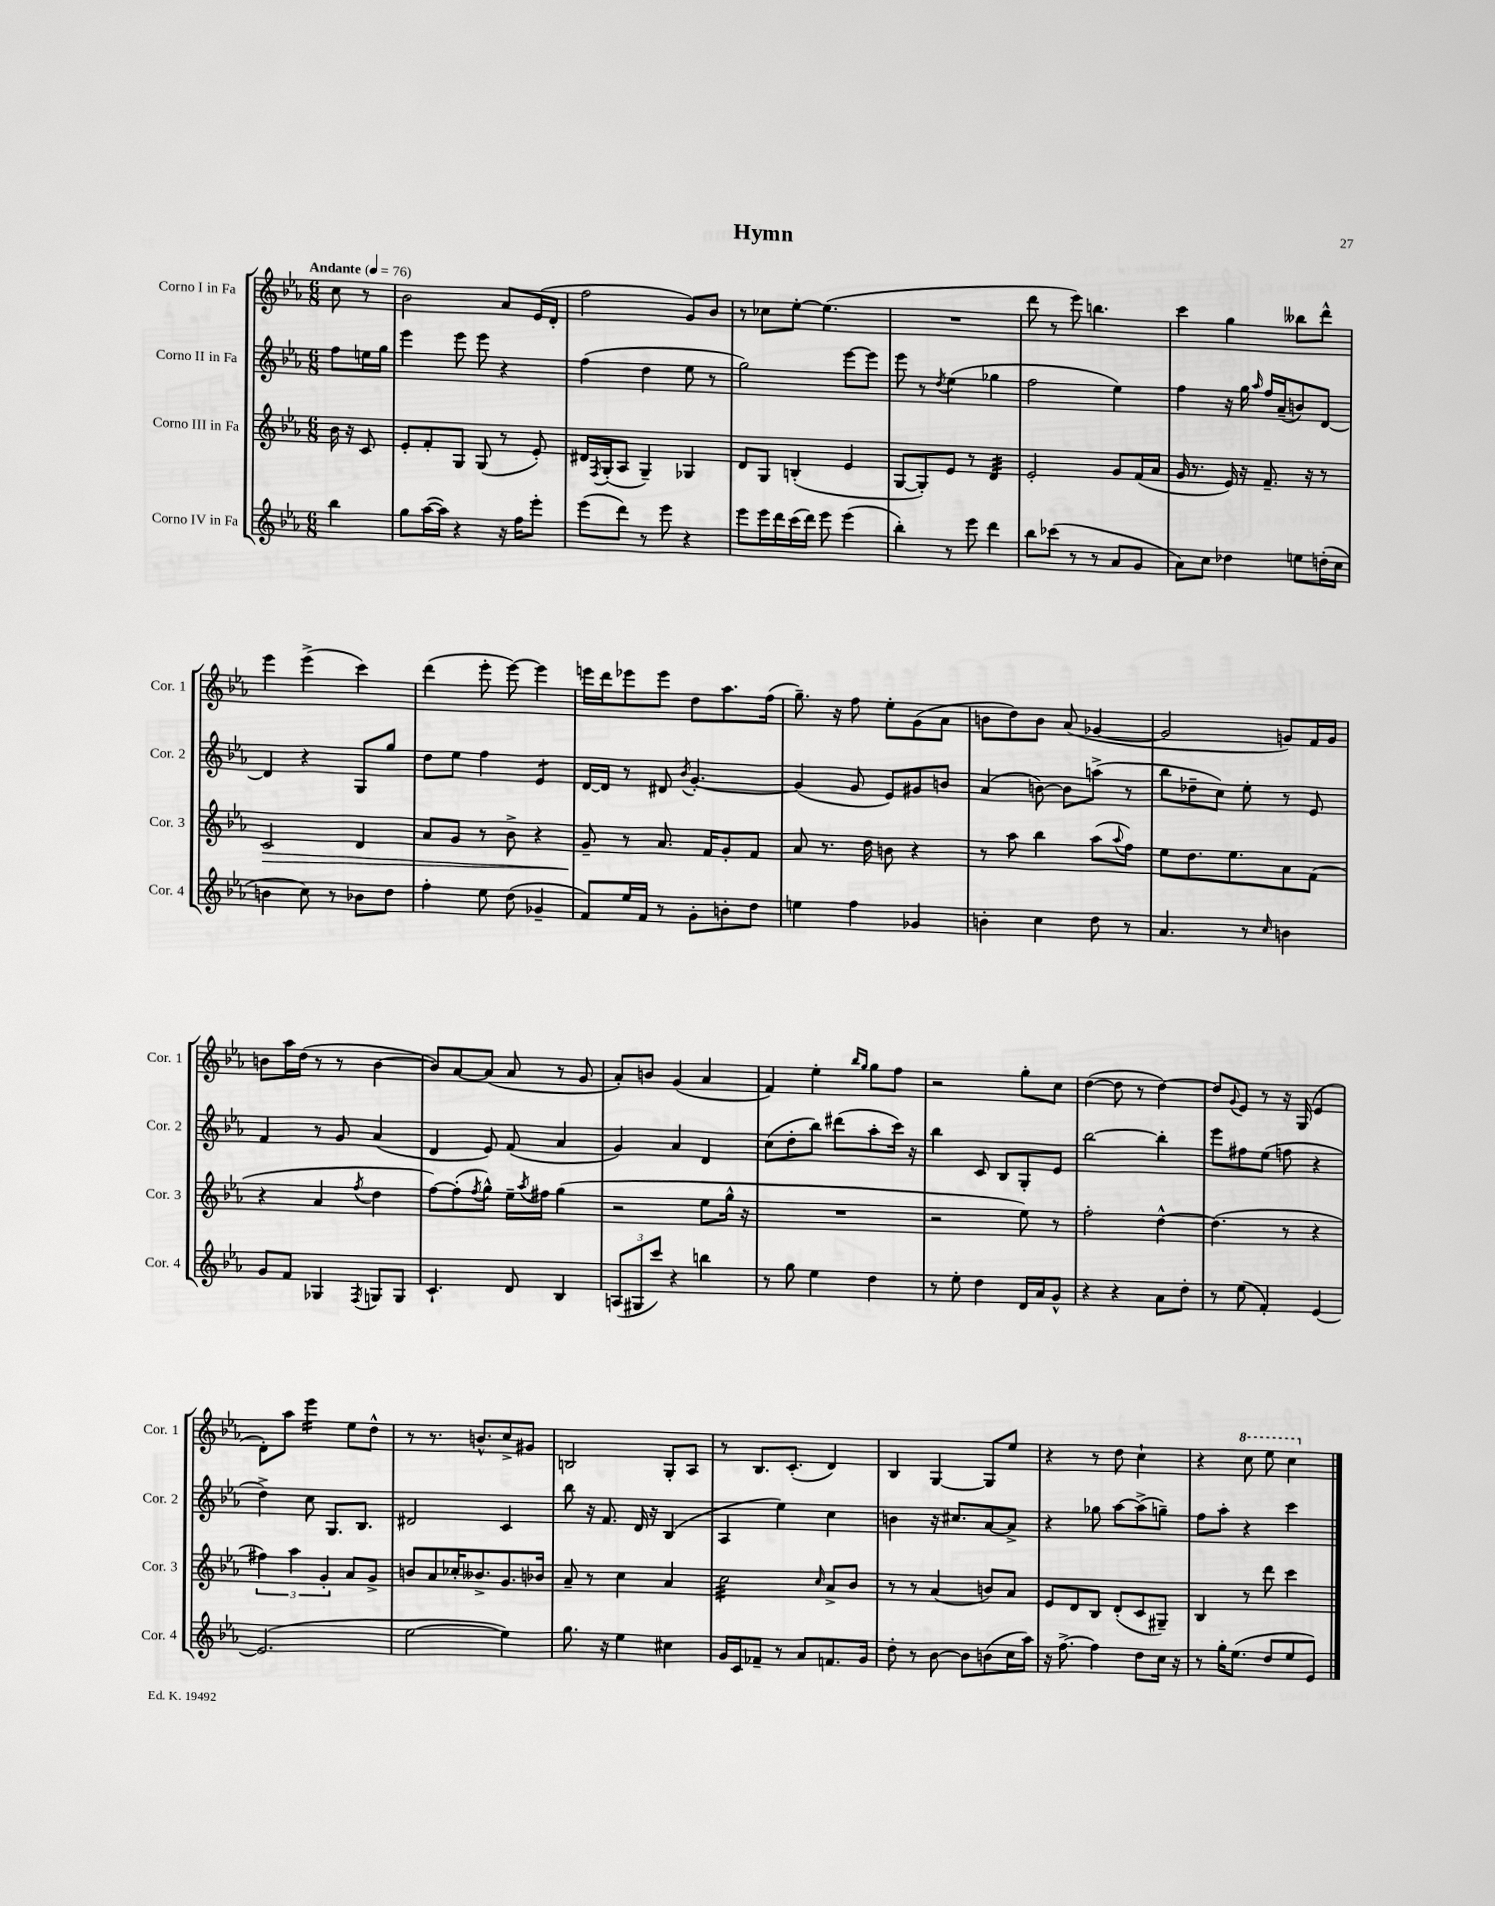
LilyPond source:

\header { title = "Hymn" }
<<
\new StaffGroup <<
\new Staff = "s0" \with { instrumentName = "Corno I in Fa" shortInstrumentName = "Cor. 1" } {
    \clef treble \key ees \major \numericTimeSignature \time 6/8 \partial 4 \tempo "Andante" 4 = 76
    c''8 r8 |
    bes'2 aes'8 ees'16( d'16-. |
    f''2 g'8) bes'8 |
    r8 ces''8 ees''8~-. ees''4.( |
    R2. |
    d'''8 r8 ees'''8) b''4. |
    c'''4 g''4 beses''8 d'''8-^ |
    ees'''4 ees'''4->( c'''4) |
    d'''4( ees'''8-. ees'''8~) ees'''4 |
    e'''16 d'''16 ees'''8 ees'''8 d''8 aes''8. f''16( |
    g''8.--) r16 f''8 ees''8-. g'8( aes'8 |
    b'8 d''8) b'8 aes'8( ges'4~ |
    ges'2 g'8) f'16 g'16 |
    b'8 aes''16 d''16( r8 r8 b'4~ |
    b'8) aes'8~ aes'8( aes'8 r8 g'8 |
    aes'8-.) b'8 g'4( aes'4 |
    f'4) ees''4-. \grace { bes''16 g''16 } g''8 f''8 |
    r2 g''8-. c''8 |
    d''4~( d''8 r8 d''4~) |
    d''8 \appoggiatura { g'8 } ees'8 r8 r16 g16( ees'4 |
    d'8-.) aes''8 ees'''4:16 ees''8 d''8-^ |
    r8 r8. b'8.-^ c''8-> gis'8 |
    b2 g8-. aes8 |
    r8 bes8. c'8.-.( d'4) |
    bes4 g4~ g8 ees''8 |
    r4 r8 d''8 c''4-! |
    r4 \ottava #1 c'''8 ees'''8 c'''4 \ottava #0 \bar "|." |
}
\new Staff = "s1" \with { instrumentName = "Corno II in Fa" shortInstrumentName = "Cor. 2" } {
    \clef treble \key ees \major \numericTimeSignature \time 6/8 \partial 4
    f''8 e''16 g''16 |
    ees'''4 ees'''8 ees'''8 r4 |
    f''4( d''4 ees''8 r8 |
    g''2) ees'''8~ ees'''8 |
    ees'''8 r8 \acciaccatura { d''8 } ees''4( ges''4 |
    f''2 ees''4) |
    f''4 r16 g''16 \grace { aes''16 } f''16 aes'16--( b'8) d'8~ |
    d'4 r4 g8 g''8 |
    d''8 ees''8 f''4 ees'4:8 |
    d'16~ d'16 r8 dis'8 \acciaccatura { bes'8 } g'4.~-. |
    g'4( g'8 ees'8) gis'8 b'8 |
    aes'4( b'8~) b'8 a''8->( r8 |
    bes''8 des''8-- c''8) ees''8-. r8 ees'8 |
    f'4 r8 g'8 aes'4( |
    d'4 ees'8) f'8( aes'4 |
    g'4) aes'4 d'4 |
    c''8( d''8-. bes''8) dis'''8( aes''8-. c'''16) r16 |
    bes''4 c'8 bes8 g8-. ees'8 |
    bes''2~ bes''4-. |
    ees'''8 fis''8 ees''8( f''8 r4 |
    d''4->) c''8 g8. bes8. |
    dis'2 c'4 |
    bes''8 r16 f'8. d'16 r16 bes4( |
    aes4 ees''4) c''4 |
    b'4 r16 cis''8. aes'8~ aes'8-> |
    r4 ges''8 aes''8~ aes''8->( g''8--) |
    f''8 aes''8-. r4 c'''4 \bar "|." |
}
\new Staff = "s2" \with { instrumentName = "Corno III in Fa" shortInstrumentName = "Cor. 3" } {
    \clef treble \key ees \major \numericTimeSignature \time 6/8 \partial 4
    bes'16 r16 c'8 |
    ees'8-. f'8-. g8 g8( r8 ees'8-.) |
    dis'16 \acciaccatura { f8 } g16-.( aes8 g4--) ges4 |
    d'8 g8 b4-.( ees'4 |
    g8~ g8-.) ees'8 r8 d'4:32 |
    ees'2-. g'8 f'16( aes'16 |
    g'16 r8. ees'16) r16 f'8.-- r16 r8 |
    c'2\> d'4 |
    aes'8 g'8 r8 bes'8-> r4 |
    g'8--\! r8 aes'8. f'16 g'8-. f'8 |
    aes'8 r8. d''16 b'8 r4 |
    r8 aes''8 bes''4 aes''8( \appoggiatura { aes''8 } f''8) |
    ees''8 d''8. ees''8. aes'8 f'8( |
    r4 aes'4 \acciaccatura { f''8 } d''4 |
    f''8~) f''8-.( \acciaccatura { f''8 } g''8-^) ees''16-- \acciaccatura { aes''8 } fis''16 g''4( |
    r2 ees''8 g''16-^ r16 |
    R2. |
    r2 ees''8) r8 |
    f''2-. d''4~-^ |
    d''4.( r8 r4 |
    \tuplet 3/2 { fis''4) aes''4 g'4-. } aes'8 g'8-> |
    b'8 aes'8 ces''16-. beses'8.-> g'8. bes'16 |
    aes'8-- r8 c''4 aes'4 |
    c''2:32 \grace { c''16 } aes'8-> bes'8 |
    r8 r8 aes'4( b'8) aes'8 |
    ees'8 d'8 bes8 d'8-.( c'8 gis8--) |
    bes4 r8 d'''8 c'''4 \bar "|." |
}
\new Staff = "s3" \with { instrumentName = "Corno IV in Fa" shortInstrumentName = "Cor. 4" } {
    \clef treble \key ees \major \numericTimeSignature \time 6/8 \partial 4
    bes''4 |
    g''8 aes''16~( aes''16) r4 r16 f''16 ees'''8-. |
    ees'''8( d'''8) r8 ees'''8 r4 |
    ees'''8 ees'''16 d'''16 c'''16( d'''16) ees'''8 ees'''4( |
    bes''4-.) r8 ees'''8 d'''4 |
    bes''8 ces'''8( r8 r8 aes'8 g'8 |
    aes'8) c''8 des''4 e''8 d''16-.( c''16 |
    b'4 c''8) r8 bes'8 d''8 |
    f''4-. ees''8 d''8( ges'4-- |
    f'8) ees''16 f'16 r8 g'8-. b'8-. d''8 |
    e''4 f''4 ges'4 |
    b'4-. c''4 d''8 r8 |
    aes'4. r8 \grace { c''16 } b'4 |
    g'8 f'8 ges4 \acciaccatura { f8 } g8 g8 |
    c'4.-! d'8 bes4 |
    \tuplet 3/2 { a8( gis8 c'''8) } r4 b''4 |
    r8 g''8 ees''4 d''4 |
    r8 ees''8-. d''4 d'16 aes'16 g'8-^ |
    r4 r4 aes'8 d''8-. |
    r8 ees''8( f'4-.) ees'4~ |
    ees'2.( |
    ees''2~ ees''4) |
    g''8. r16 ees''4 cis''4 |
    g'16 c'16 fes'8-- r8 aes'8 f'8. g'16 |
    d''8-. r8 bes'8~ bes'8 b'8( c''16 aes''16) |
    r16 f''8.~-> f''4 d''8 c''16 r16 |
    r8 g''16-. ees''8.( d''8 ees''8 ees'8) \bar "|." |
}
>>
>>
\layout { \context { \Score \remove "Bar_number_engraver" } }
